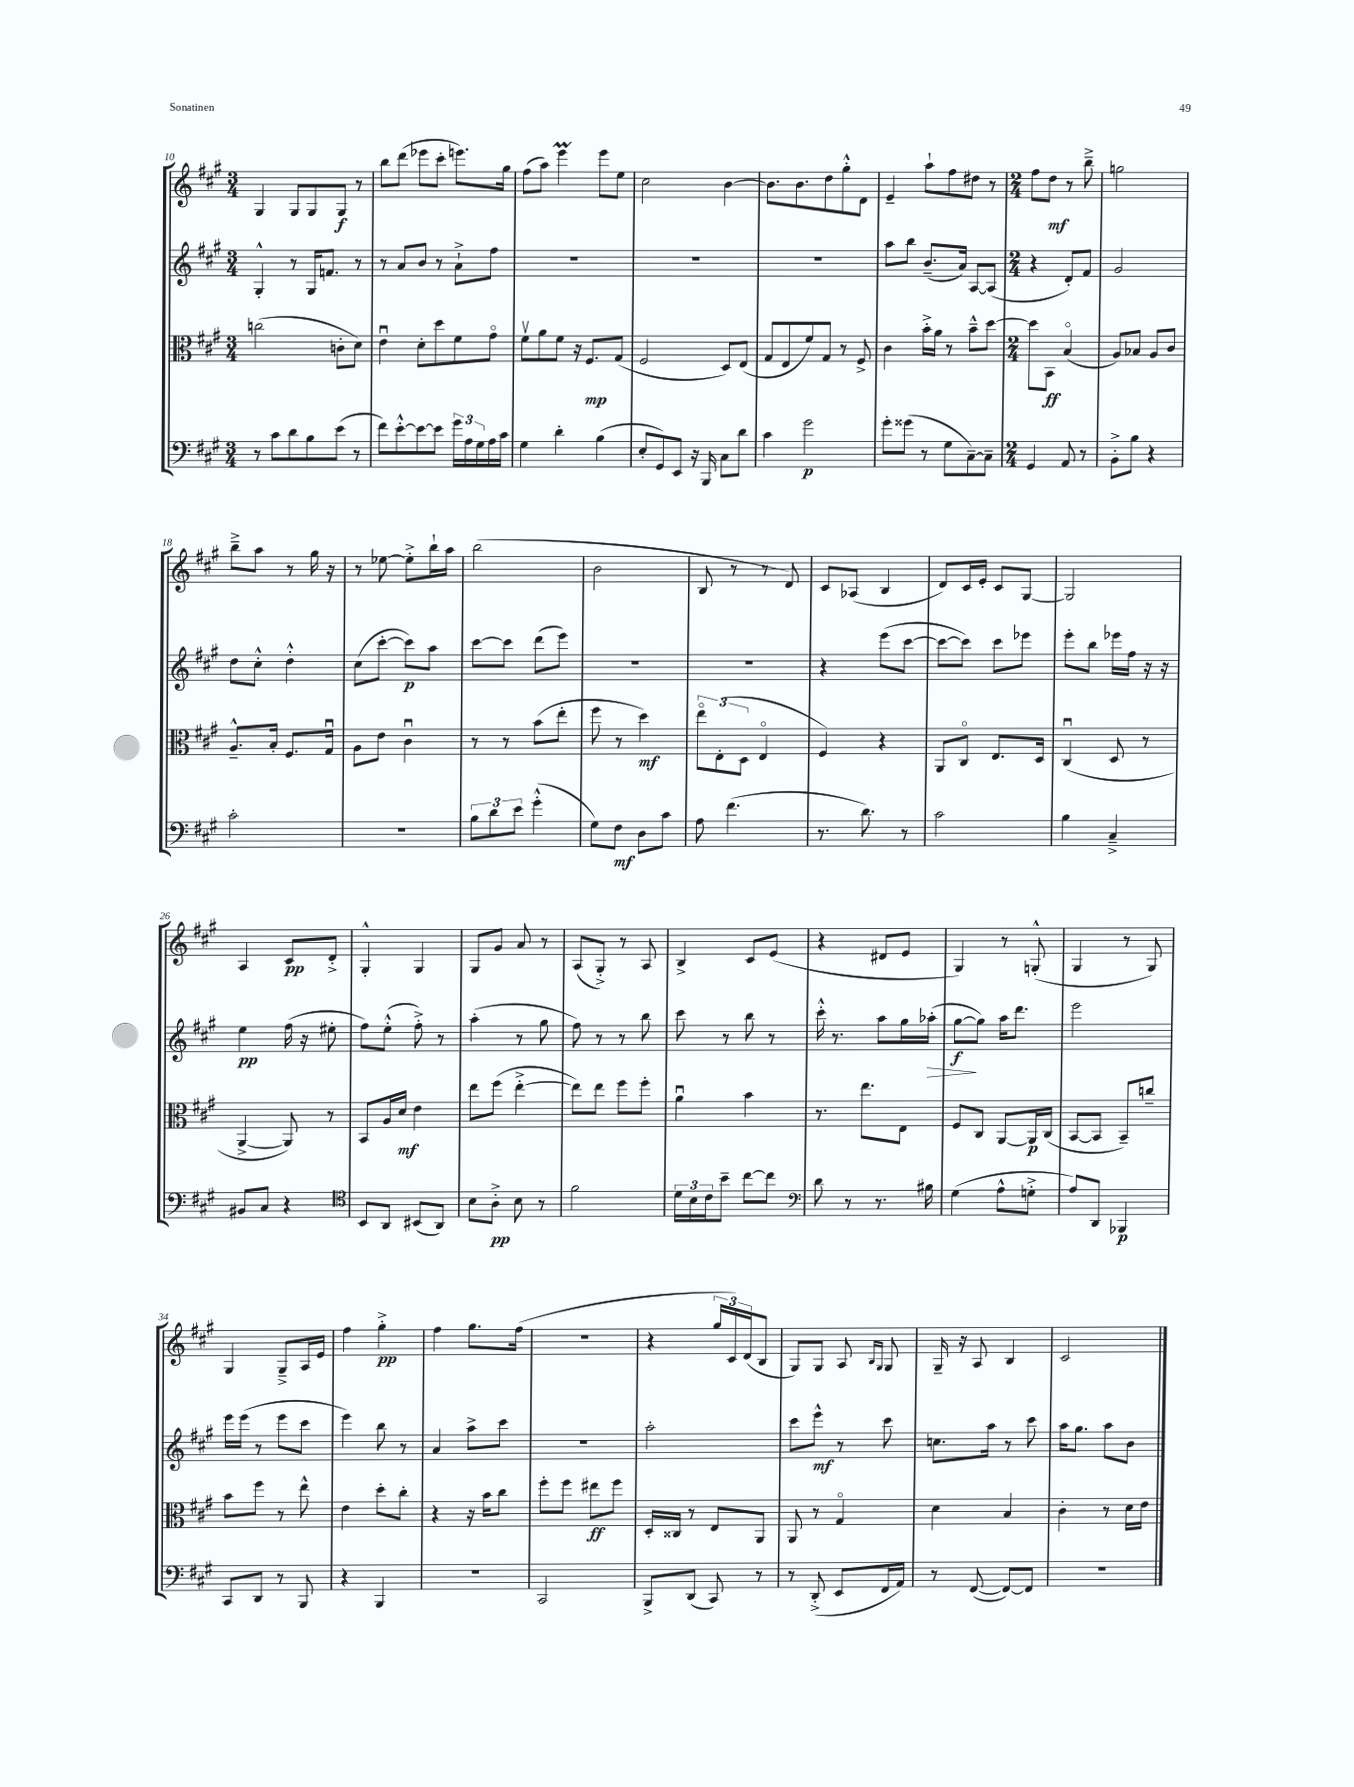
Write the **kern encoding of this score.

**kern	**dynam	**kern	**dynam	**kern	**dynam	**kern	**dynam
*part4	*part4	*part3	*part3	*part2	*part2	*part1	*part1
*staff4	*staff4	*staff3	*staff3	*staff2	*staff2	*staff1	*staff1
*clefF4	*	*clefC3	*	*clefG2	*	*clefG2	*
*k[f#c#g#]	*	*k[f#c#g#]	*	*k[f#c#g#]	*	*k[f#c#g#]	*
*M3/4	*	*M3/4	*	*M3/4	*	*M3/4	*
=10	=10	=10	=10	=10	=10	=10	=10
8r	.	(2ccn\	.	4G#'^^/	.	4G#/	.
8c#\L	.	.	.	.	.	.	.
8d\	.	.	.	8r	.	8G#/L	.
8B\	.	.	.	16G#/KL	.	8G#/	.
.	.	.	.	8.fn/J	.	.	.
(8e\J	.	8cn'\L	.	.	.	8G#/J	f
8r	.	8d\J)	.	8r	.	8r	.
=11	=11	=11	=11	=11	=11	=11	=11
8f#\L)	.	4eu\	.	8r	.	8bb\L	.
[8e'^^\	.	.	.	8a/L	.	(8ddd\J	.
8e\_	.	8d'\L	.	8b/J	.	8eee-X\L	.
8e\J]	.	8dd\	.	8r	.	8ccc#'\J	.
24g#\LL	.	8f#\	.	8a`^\L	.	8.eeen\L)	.
24A\	.	.	.	.	.	.	.
24G#\	.	.	.	.	.	.	.
16A\	.	8g#\J	.	8ff#\J	.	.	.
16c#\JJ	.	.	.	.	.	16gg#\Jk	.
=12	=12	=12	=12	=12	=12	=12	=12
4G#\	.	8f#v\L	.	2.r	.	(8ff#\L	.
.	.	8a\	.	.	.	8aa\J)	.
4d'\	.	8f#\J	.	.	.	4eeeM\	.
.	.	16r	.	.	.	.	.
.	.	8.F#/L	mp	.	.	.	.
(4B\	.	.	.	.	.	8eee\L	.
.	.	(8G#/J	.	.	.	8ee\J	.
=13	=13	=13	=13	=13	=13	=13	=13
8E'/L	.	2F#/	.	2.r	.	2cc#\	.
8GG#/)	.	.	.	.	.	.	.
8EE/J	.	.	.	.	.	.	.
16r	.	.	.	.	.	.	.
16BBB/	.	.	.	.	.	.	.
8C#\L	.	8D/L)	.	.	.	[4b\	.
8d\J	.	(8E/J	.	.	.	.	.
=14	=14	=14	=14	=14	=14	=14	=14
4c#\	.	8G#/L	.	2.r	.	8.b\L]	.
.	.	8E/	.	.	.	.	.
.	.	.	.	.	.	8.b\	.
2g#\	p	8f#/)	.	.	.	.	.
.	.	8G#/J	.	.	.	8dd\	.
.	.	8r	.	.	.	8gg#'^^\	.
.	.	8F#^/	.	.	.	8d\J	.
=15	=15	=15	=15	=15	=15	=15	=15
8g#'\L	.	4c#\	.	8aa\L	.	4e~/	.
(8g##X\J	.	.	.	8bb\J	.	.	.
8r	.	16b'^\LL	.	(8.b~/L	.	8aa`\L	.
.	.	16a\JJ	.	.	.	.	.
8G#\L	.	8r	.	.	.	8ff#\	.
.	.	.	.	16a/Jk)	.	.	.
[8C#~\)	.	8b~^^\L	.	[8A/L	.	8dd#X\J	.
8C#~\J]	.	[8dd\J	.	(8A/J]	.	8r	.
=16	=16	=16	=16	=16	=16	=16	=16
*M2/4	*	*M2/4	*	*M2/4	*	*M2/4	*
4GG#/	.	8dd\L]	.	4r	.	8ff#\L	.
.	.	8BB\J	ff	.	.	8dd\J	mf
8AA/	.	(4B/	.	8d'/L)	.	8r	.
8r	.	.	.	8f#/J	.	8bb~^\	.
=17	=17	=17	=17	=17	=17	=17	=17
8BB'^\L	.	8A/L)	.	2g#/	.	2ggn\	.
8B\J	.	8B-X/J	.	.	.	.	.
4r	.	8A/L	.	.	.	.	.
.	.	8c#/J	.	.	.	.	.
!!LO:LB:g=z
=18	=18	=18	=18	=18	=18	=18	=18
2c#'\	.	8.A~^^/L	.	8dd\L	.	8bb~^\L	.
.	.	.	.	8cc#'^^\J	.	8aa\J	.
.	.	16B'/Jk	.	.	.	.	.
.	.	8.F#/L	.	4dd'^^\	.	8r	.
.	.	.	.	.	.	16gg#\	.
.	.	16G#u/Jk	.	.	.	16r	.
=19	=19	=19	=19	=19	=19	=19	=19
2r	.	8A\L	.	(8cc#\L	.	8r	.
.	.	8e\J	.	[8ccc#'\J	.	[8ee-X\	.
.	.	4c#u\	.	8ccc#\L])	p	8ee-'^\L]	.
.	.	.	.	8aa\J	.	16bb`\L	.
.	.	.	.	.	.	16aa\JJ	.
=20	=20	=20	=20	=20	=20	=20	=20
12B\L	.	8r	.	[8ccc#\L	.	(2bb\	.
12d\	.	.	.	.	.	.	.
.	.	8r	.	8ccc#\J]	.	.	.
12e\J	.	.	.	.	.	.	.
(4g#'^^\	.	(8b\L	.	(8ddd\L	.	.	.
.	.	8ee'\J	.	8eee\J)	.	.	.
=21	=21	=21	=21	=21	=21	=21	=21
8G#\L)	.	8ff#\	.	2r	.	2b\	.
8F#\J	mf	8r	.	.	.	.	.
8D\L	.	4dd\)	mf	.	.	.	.
8c#\J	.	.	.	.	.	.	.
=22	=22	=22	=22	=22	=22	=22	=22
8A\	.	12ee\L	.	2r	.	8B/	.
.	.	(12E'\	.	.	.	.	.
(4.f#\	.	.	.	.	.	8r	.
.	.	12D\J	.	.	.	.	.
.	.	4E/	.	.	.	8r	.
.	.	.	.	.	.	8d/)	.
=23	=23	=23	=23	=23	=23	=23	=23
8.r	.	4F#/)	.	4r	.	8c#/L	.
.	.	.	.	.	.	(8A-X/J	.
8.d\)	.	.	.	.	.	.	.
.	.	4r	.	(8eee\L	.	4B/	.
8r	.	.	.	[8ccc#\J	.	.	.
=24	=24	=24	=24	=24	=24	=24	=24
2c#\	.	8AA/L	.	8ccc#\L_	.	8d/L)	.
.	.	8C#/J	.	8ccc#\J])	.	16c#/L	.
.	.	.	.	.	.	16e'/JJ	.
.	.	8.E/L	.	8ccc#\L	.	8c#/L	.
.	.	.	.	8eee-X\J	.	[8G#/J	.
.	.	16D/Jk	.	.	.	.	.
=25	=25	=25	=25	=25	=25	=25	=25
4B\	.	(4C#u/	.	8eee'\L	.	2G#/]	.
.	.	.	.	8bb\J	.	.	.
4C#~^/	.	8D/	.	16eee-X\LL	.	.	.
.	.	.	.	16ff#\JJ	.	.	.
.	.	8r	.	16r	.	.	.
.	.	.	.	16r	.	.	.
!!LO:LB:g=z
=26	=26	=26	=26	=26	=26	=26	=26
8BB#X/L	.	[4AA^/	.	4ee\	pp	4A/	.
8C#/J	.	.	.	.	.	.	.
4r	.	8AA/])	.	(16ff#\	.	8c#/L	pp
.	.	.	.	16r	.	.	.
.	.	8r	.	8ee#X'\	.	8d'^/J	.
=27	=27	=27	=27	=27	=27	=27	=27
*clefC4	*	*	*	*	*	*	*
8BB/L	.	8BB/L	.	8ff#\L)	.	4G#'^^/	.
8AA/J	.	16A/L	.	(8ee'^^\J	.	.	.
.	.	16d/JJ	mf	.	.	.	.
(8BB#X/L	.	4e\	.	8ff#'^\)	.	4G#/	.
8AA/J)	.	.	.	8r	.	.	.
=28	=28	=28	=28	=28	=28	=28	=28
8B\L	.	8ee\L	.	(4aa'\	.	8G#/L	.
8A'^\J	pp	(8ff#\J	.	.	.	8g#/J	.
8B\	.	[4ee'^\	.	8r	.	8a/	.
8r	.	.	.	8gg#\	.	8r	.
=29	=29	=29	=29	=29	=29	=29	=29
2f#\	.	8ee\L])	.	8ff#\)	.	(8A/L	.
.	.	8ee\J	.	8r	.	8G#'^/J)	.
.	.	8ff#\L	.	8r	.	8r	.
.	.	8ff#'\J	.	8bb\	.	8A/	.
=30	=30	=30	=30	=30	=30	=30	=30
24d\LL	.	4au\	.	8ccc#\	.	4B^/	.
24B\	.	.	.	.	.	.	.
24c#\J	.	.	.	.	.	.	.
8b~\J	.	.	.	8r	.	.	.
[8cc#\L	.	4b\	.	8bb\	.	8c#/L	.
8cc#\J]	.	.	.	8r	.	(8e/J	.
=31	=31	=31	=31	=31	=31	=31	=31
*clefF4	*	*	*	*	*	*	*
8d\	.	8.r	.	16ccc#'^^\	.	4r	.
.	.	.	.	8.r	.	.	.
8r	.	.	.	.	.	.	.
.	.	8.ee\L	.	.	.	.	.
8.r	.	.	.	8aa\L	.	8d#X/L	.
.	.	8E\J	.	16gg#\L	.	8e/J	.
!	!	!	!	!	!LO:HP:b	!	!
16B#X\	.	.	.	(16aa-X'\JJ	>	.	.
=32	=32	=32	=32	=32	=32	=32	=32
(4G#\	.	8F#/L	.	[8gg#\L	f	4G#/)	.
.	.	8C#/J	.	8gg#\J])	]	.	.
8A^^\L	.	[8AA/L	.	16aa\KL	.	8r	.
.	.	.	.	8.ddd\J	.	.	.
8Gn'^\J	.	16AA/L]	p	.	.	(8Gn'^^/	.
.	.	(16C#/JJ	.	.	.	.	.
=33	=33	=33	=33	=33	=33	=33	=33
8A/L)	.	[8BB/L	.	2eee\	.	4G#/	.
8DD/J	.	8BB/J]	.	.	.	.	.
4BBB-X/	p	8BB~/L)	.	.	.	8r	.
.	.	8ccn~/J	.	.	.	8G#/)	.
!!LO:LB:g=z
=34	=34	=34	=34	=34	=34	=34	=34
8CC#/L	.	8b\L	.	16eee\LL	.	4G#/	.
.	.	.	.	(16eee\JJ	.	.	.
8DD/J	.	8ff#\J	.	8r	.	.	.
8r	.	8r	.	8eee\L	.	8G#~^/L	.
8BBB/	.	8ee^^\	.	8ccc#\J	.	16A/L	.
.	.	.	.	.	.	16e/JJ	.
=35	=35	=35	=35	=35	=35	=35	=35
4r	.	4e\	.	4eee\)	.	4ff#\	.
4BBB/	.	8dd'\L	.	8bb\	.	4gg#'^\	pp
.	.	8cc#'\J	.	8r	.	.	.
=36	=36	=36	=36	=36	=36	=36	=36
2r	.	4r	.	4a/	.	4ff#\	.
.	.	16r	.	8aa^\L	.	8.gg#\L	.
.	.	16b\KL	.	.	.	.	.
.	.	8cc#\J	.	8ccc#\J	.	.	.
.	.	.	.	.	.	(16ff#\Jk	.
=37	=37	=37	=37	=37	=37	=37	=37
2CC#/	.	8ff#'\L	.	2r	.	2r	.
.	.	8ff#\J	.	.	.	.	.
.	.	8ee#X\L	ff	.	.	.	.
.	.	8ff#\J	.	.	.	.	.
=38	=38	=38	=38	=38	=38	=38	=38
8BBB^/L	.	16D'/LL	.	2aa'\	.	4r	.
.	.	16C##X/JJ	.	.	.	.	.
(8DD/J	.	8r	.	.	.	.	.
8CC#/)	.	8E/L	.	.	.	24gg#/LL	.
.	.	.	.	.	.	24c#/)	.
.	.	.	.	.	.	(24d/J	.
8r	.	8AA/J	.	.	.	8B/J	.
=39	=39	=39	=39	=39	=39	=39	=39
8r	.	8AA/	.	8ccc#\L	.	8G#/L)	.
(8DD'^/	.	8r	.	8eee^^\J	mf	8G#/J	.
8EE/L	.	4G#/	.	8r	.	8A/	.
.	.	.	.	.	.	16qqB/LL	.
.	.	.	.	.	.	16qqG#/JJ	.
16FF#/L	.	.	.	8ccc#\	.	8G#/	.
16AA/JJ)	.	.	.	.	.	.	.
=40	=40	=40	=40	=40	=40	=40	=40
8r	.	4d\	.	8.ccn\L	.	16G#~/	.
.	.	.	.	.	.	16r	.
([8FF#/	.	.	.	.	.	8A/	.
.	.	.	.	16aa\Jk	.	.	.
8FF#/L_)	.	4B/	.	8r	.	4B/	.
8FF#/J]	.	.	.	8ccc#\	.	.	.
=41	=41	=41	=41	=41	=41	=41	=41
2r	.	4c#'\	.	16aa\KL	.	2c#/	.
.	.	.	.	8.gg#\J	.	.	.
.	.	8r	.	8aa\L	.	.	.
.	.	16d\LL	.	8b\J	.	.	.
.	.	16e\JJ	.	.	.	.	.
==	==	==	==	==	==	==	==
*-	*-	*-	*-	*-	*-	*-	*-
